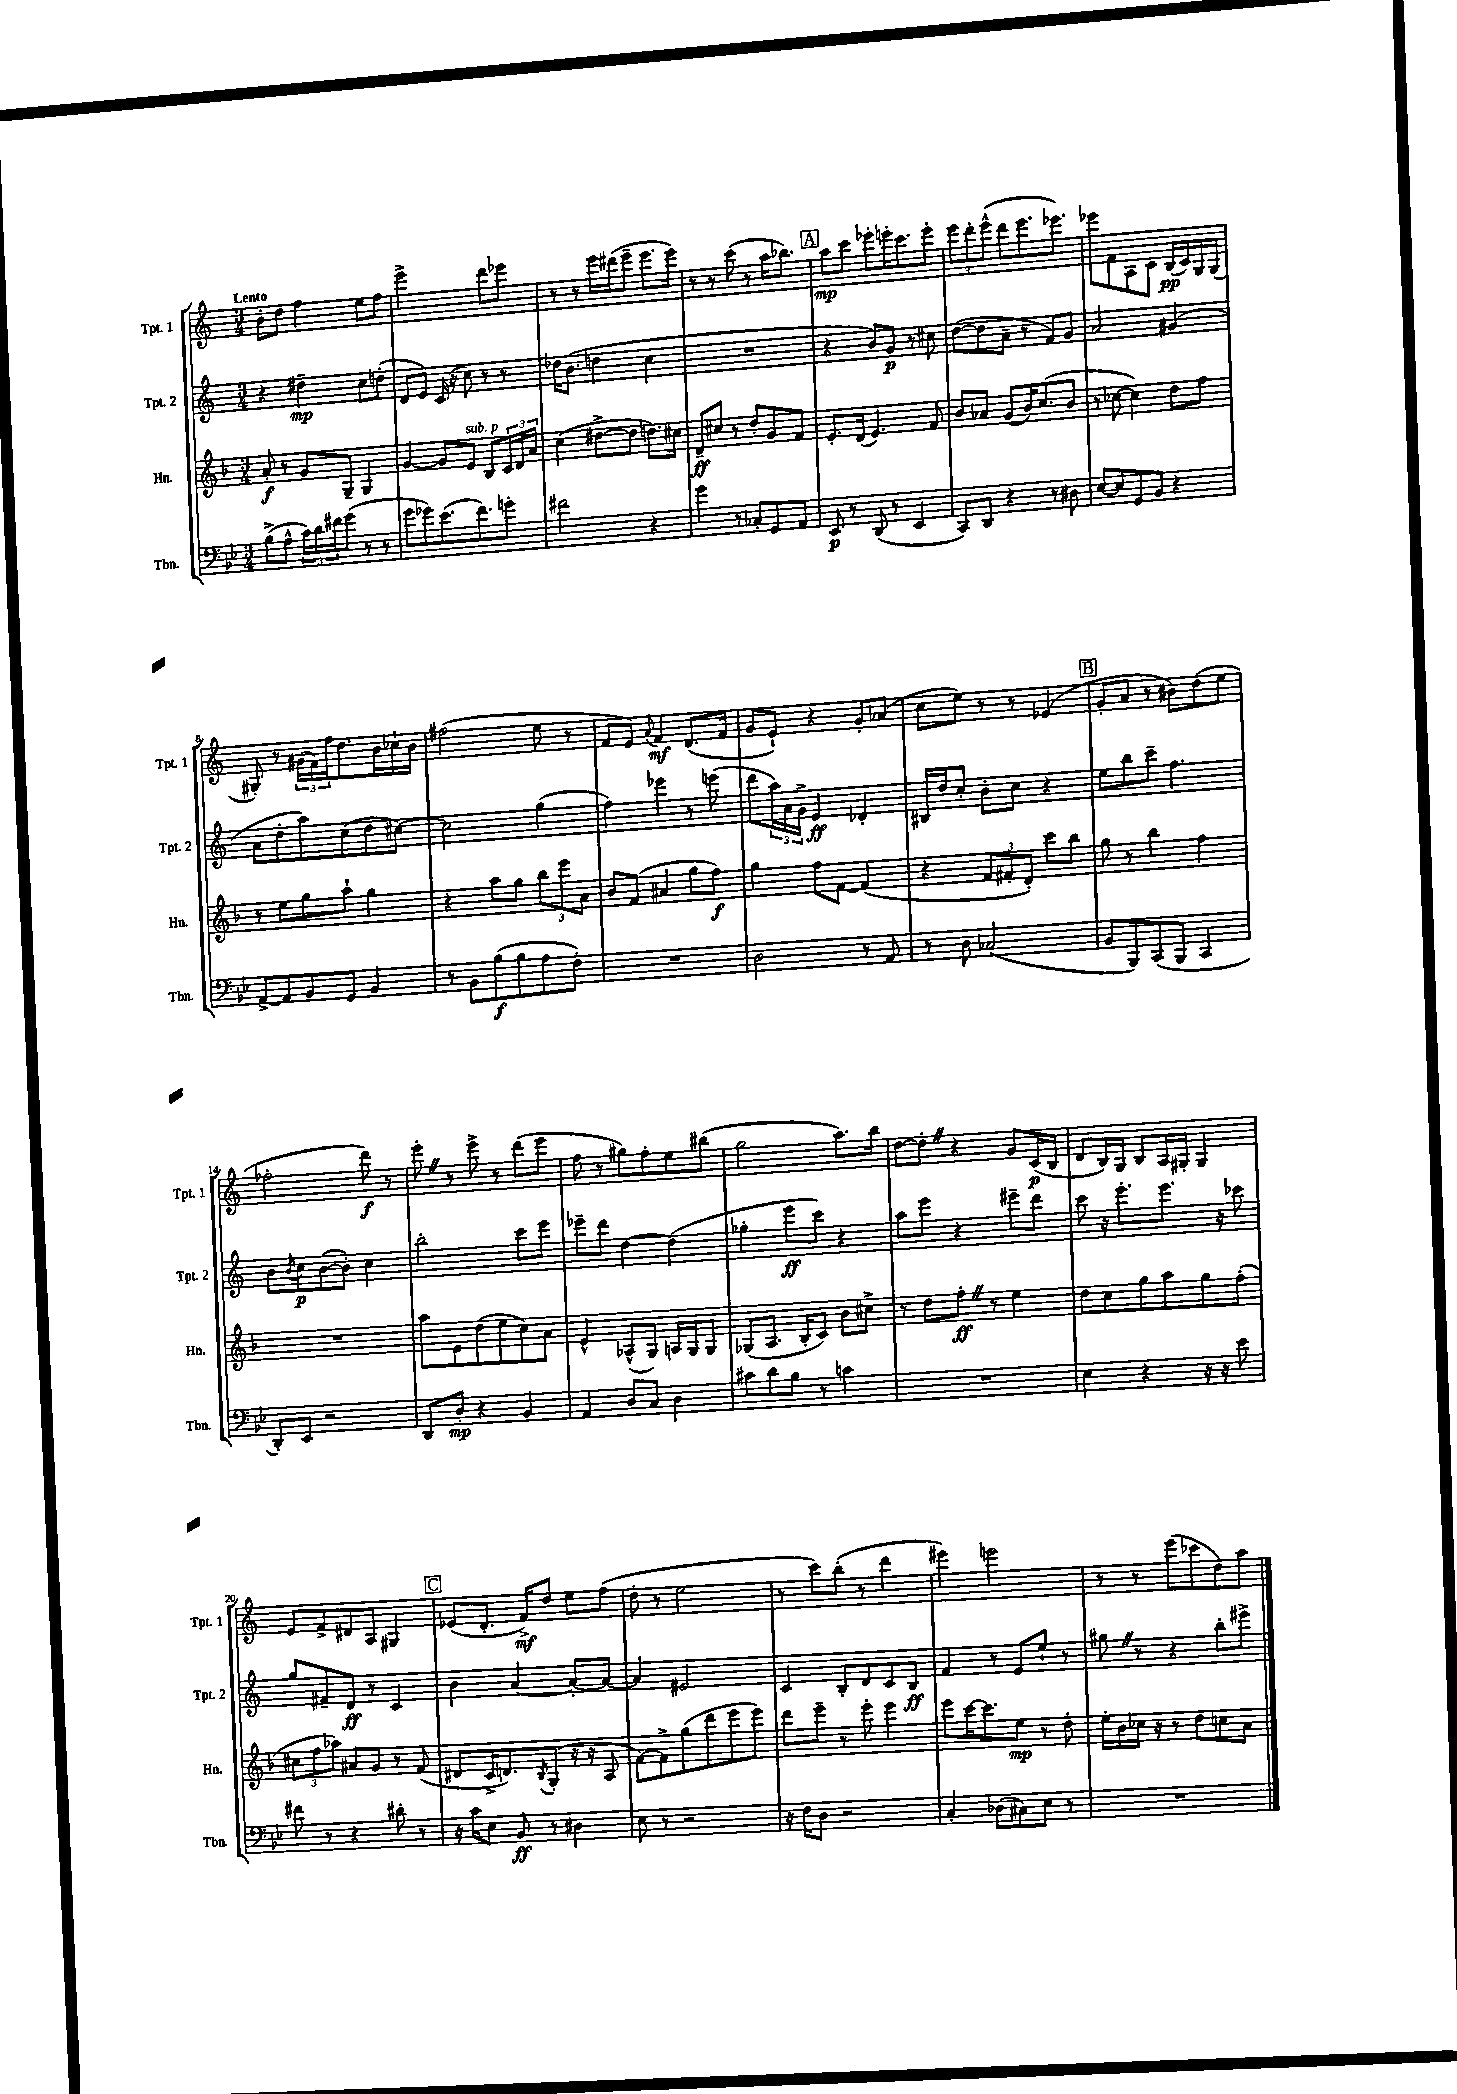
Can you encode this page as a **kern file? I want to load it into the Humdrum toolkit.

**kern	**kern	**kern	**kern
*staff4	*staff3	*staff2	*staff1
*clefF4	*clefG2	*clefG2	*clefG2
*k[b-e-]	*k[b-]	*k[]	*k[]
*M3/4	*M3/4	*M3/4	*M3/4
(8B-^	8a'	4r	8b'
8A^^	8r	.	8dd
24c)	8g	4dd#~	4ff
24d	.	.	.
24f#	.	.	.
(8g	8G~	.	.
8r	4G	8cc	8ee
8r	.	(8dd'	8ff
=	=	=	=
8g	[4g	8d	2eee^
8g-)	.	8e)	.
(8.e-	8g]	(16c	.
.	.	16r	.
.	8e	8cc)	.
8.f)	.	.	.
.	8B-	8r	8ddd
8g'	24c	8r	8eee-
.	24d	.	.
.	24a	.	.
=	=	=	=
2f#	(4cc	16dd-	8r
.	.	(8.b	.
.	.	.	8r
.	[8dd#^	4dd	16eee
.	.	.	(16ddd#
.	8dd#]	.	8eee~
4r	8.dd)	4cc	8.eee
.	16cc#	.	16eee)
=	=	=	=
4g	8d~	2.r	8r
.	8cc#	.	8r
8r	8r	.	(8ccc
8C-'	8dd'	.	8r
8GG	8g	.	16aa
.	.	.	8.bb-)
8AA	8f	.	.
=	=	=	=
8EE-	8.e'	4r	8aa
8r	.	.	8ccc
.	(16d	.	.
(8DD	4.e)	8b)	8eee-'
8r	.	8g	16eee'
.	.	.	8.ccc
4EE-	.	8r	.
.	8f	8cc#	8eee'
=	=	=	=
8CC)	8b-	([8dd	12eee
.	.	.	12ddd'
8DD	8a-	8dd]	.
.	.	.	(12eee^^
4r	(8g	8a~	8ddd
.	16b-)	8r	8.eee
.	(8.cc	.	.
8r	.	8f)	.
.	.	.	8.eee-)
8D#	8b-	8g	.
=	=	=	=
[8E-	8r	2a	8eee-
8E-]	[8cc-	.	8f
8GG	4cc-])	.	8A
8BB-	.	.	8c
4r	8dd	(4g#	(16B
.	.	.	16c)
.	8ff	.	16G
.	.	.	(16G
=	=	=	=
[8AA^	8r	8a	8G#')
8AA]	8ee	8dd'	8r
8BB-	8gg	8aa)	(24g#
.	.	.	24f)
.	.	.	24ff
8GG	8aa`	(8cc	8.dd
4BB-	4gg	8dd	.
.	.	.	16b
.	.	[8cc#)	16cc-`
.	.	.	16b
=	=	=	=
8r	4r	2cc#]	(2ff#
8BB-	.	.	.
(8B-	8aa	.	.
8B-	8gg	.	.
8A	12bb-	(4gg	8ee
.	12eee	.	.
8F')	.	.	8r
.	12a	.	.
=	=	=	=
2.r	8b-	4ff)	8f
.	(8f	.	8e)
.	.	.	8qqa
.	4a#	4eee-	4f
.	8gg	8r	(8.d
.	8ff)	(8eee	.
.	.	.	16f
=	=	=	=
2D	4gg	8ddd	8g
.	.	24aa)	8e`)
.	.	24a	.
.	.	24g^	.
.	8ff	4e	4r
.	[8f	.	.
8r	(4f]	4d-'	8g'
8AA	.	.	(8a-
=	=	=	=
8r	4r	16B#	8cc
.	.	16dd	.
8D	.	8cc'	8ee)
(2C-	12f	8b'	8r
.	12f#'	.	.
.	.	8cc	8r
.	12d')	.	.
.	8ccc	4r	(4e-
.	8bb-	.	.
=	=	=	=
8BB-	8gg	8ee	8g'
8BBB-)	8r	8bb	8a
(8CC	4bb-	8ccc~	8r
8BBB-	.	4.ff	8b#)
4CC	4ff	.	(8dd
.	.	.	8ee
=	=	=	=
8DD')	2.r	8b	2ff-'
.	.	8qb	.
8EE-	.	8cc	.
2r	.	([8b	.
.	.	8b'])	.
.	.	4cc	8ddd)
.	.	.	8r
=	=	=	=
8DD	8aa	2bb'	8eee'
8D'	8e	.	8r
4r	(8dd	.	8eee^
.	8ee	.	8r
4BB-	8cc)	8ccc	(8ddd
.	8a	8eee	8eee
=	=	=	=
4AA	4e^^	8eee-~	8ff
.	.	8ddd	8r
8D	(8A-^^	[4dd	8gg#)
8C	8G)	.	8ff'
4D	16A	(4dd]	8ee
.	16G	.	.
.	8G	.	(8bb#
=	=	=	=
8c#	(8G-	4gg-'	2gg
8d	8.A	.	.
8B-	.	8eee	.
.	16B-'	.	.
8r	8c)	8ccc)	.
4c	8b-	4r	8.aa)
.	8cc#^	.	.
.	.	.	16bb
=	=	=	=
2.r	8r	8aa	[8dd
.	8dd	8eee	8dd']
.	8ff'	4r	4r
.	8r	.	.
.	4ee	8eee#~	8g
.	.	8ddd	(16c
.	.	.	16B
=	=	=	=
4E-	8dd	8ccc	8d
.	8cc	16r	16B)
.	.	8.eee'	16G
4r	8gg	.	8B
.	8aa	8.eee	16A
.	.	.	16G#'
16r	8gg	.	4G#
16r	.	16r	.
8e-	(8ff'	8ccc-	.
=	=	=	=
8f#	12cc#	8gg	8e
.	12ff	.	.
8r	.	8f#~	8f^
.	12aa-)	.	.
4r	8a#	8d	8d#
.	8g	8r	8A
8d#'	8r	4c	4G#
8r	(8f	.	.
=	=	=	=
16r	8d#	4b	(8e-
16c	.	.	.
8E-	16c^	.	8.d'
.	8.d)	.	.
8BB-	.	[4a	.
.	.	.	16f^)
.	8qB-	.	.
8r	(8G'	.	8dd
4D#	16r	8a'_	8ee
.	16r	.	.
.	8A	8a_	(8ff
=	=	=	=
8E-	[8f)	4a]	8dd'
8r	8f^]	.	8r
2r	(8gg	2e#	2ee
.	8ddd	.	.
.	8eee	.	.
.	8eee)	.	.
=	=	=	=
16r	8ddd	4c	8r
16F	.	.	.
8D	8eee~	.	8ccc)
2r	8r	8B'	(8bb'
.	8eee'	8d	8r
.	4eee	8c	4ddd
.	.	8B	.
=	=	=	=
4C'	8eee	4f	4eee#)
.	[16ccc	.	.
.	8.ccc]	.	.
(8D-	.	8r	2eee
8C#)	8ee	8e	.
8E-	8r	8ee`	.
8r	8dd'	8r	.
=	=	=	=
2.r	16ee'	8gg#	8r
.	16b-	.	.
.	16cc-	8r	8r
.	16r	.	.
.	8r	4r	(8eee
.	8dd	.	8ccc-
.	8cc	8bb'	8dd)
.	8a	8eee#^	8aa
==	==	==	==
*-	*-	*-	*-
